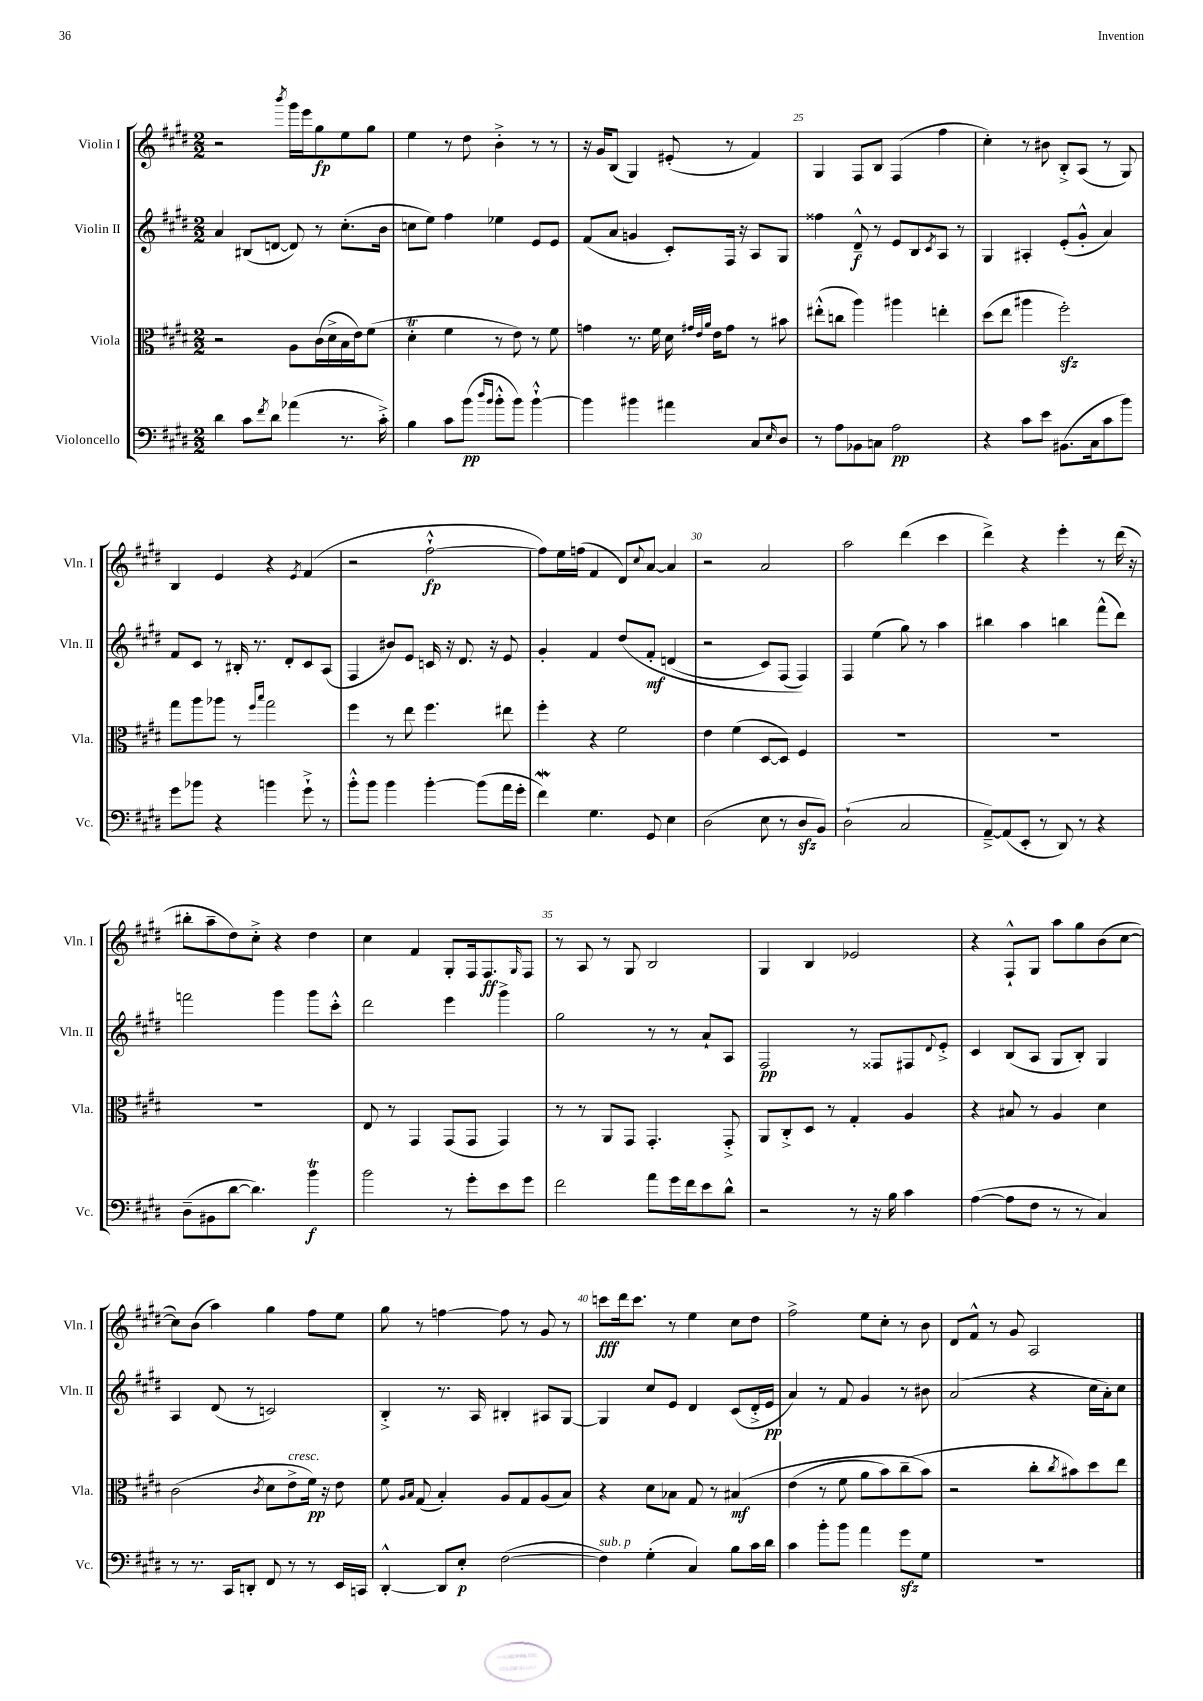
<<
\new StaffGroup <<
\new Staff = "s0" \with { instrumentName = "Violin I" shortInstrumentName = "Vln. I" } {
    \clef treble \key e \major \numericTimeSignature \time 2/2
    r2 \acciaccatura { b'''8 } gis'''16 e'''16 gis''8\fp e''8 gis''8 |
    e''4 r8 dis''8 b'4-.-> r8 r8 |
    r16 gis'16 b8( gis4) eis'8-.( r8 fis'4) |
    gis4 fis8 b8 fis4( fis''4 |
    cis''4-.) r8 bis'8 b8-.-> a8( r8 gis8) |
    b4 e'4 r4 \acciaccatura { e'8 } fis'4( |
    r2 fis''2~-!-^\fp |
    fis''8) e''16 f''16( fis'4 dis'8) \appoggiatura { cis''8 } a'8~ a'4 |
    r2 a'2 |
    a''2 dis'''4( cis'''4 |
    dis'''4->) r4 e'''4-. r8 dis'''16( r16 |
    bis''8-. a''8-- dis''8) cis''8-.-> r4 dis''4 |
    cis''4 fis'4 gis8-. fis16 fis8.\ff \grace { gis16 } fis8 |
    r8 a8 r8 gis8 b2 |
    gis4 b4 ees'2 |
    r4 fis8-!-^ gis8 a''8 gis''8 b'8( cis''8~ |
    cis''8) b'8( a''4) gis''4 fis''8 e''8 |
    gis''8 r8 f''4~ f''8 r8 gis'8 r8 |
    c'''8\fff dis'''16 c'''8. r8 e''4 cis''8 dis''8 |
    fis''2-> e''8 cis''8-. r8 b'8 |
    dis'8 fis'8-^ r8 gis'8 a2 \bar "|." |
}
\new Staff = "s1" \with { instrumentName = "Violin II" shortInstrumentName = "Vln. II" } {
    \clef treble \key e \major \numericTimeSignature \time 2/2
    a'4 bis8( d'8~ d'8) r8 cis''8.-.( b'16 |
    c''8 e''8) fis''4 ees''4 e'8 e'8 |
    fis'8( a'8 g'4 cis'8-.) fis16 r16 a8 gis8 |
    fisis''4 dis'8---^\f r8 e'8 b8 \acciaccatura { cis'8 } a8 r8 |
    gis4 ais4-. e'8-.( gis'8-.-^ a'4) |
    fis'8 cis'8 r8 bis16-. r8. dis'8-. cis'8 a8( |
    fis4 bis'8) e'8 c'16 r16 dis'8. r16 e'8 |
    gis'4-. fis'4 dis''8\( fis'8-.\mf d'4( |
    r2 cis'8) fis8( fis4)\) |
    fis4 e''4( gis''8) r8 a''4 |
    bis''4 a''4 b''4 fis'''8-^( dis'''8) |
    f'''2 gis'''4 gis'''8 cis'''8-.-^ |
    dis'''2 e'''4 gis'''4-> |
    gis''2 r8 r8 a'8-! a8 |
    fis2\pp r8 fisis8 fis8 \appoggiatura { dis'8 } e'8-.-> |
    cis'4 b8( a8 gis8 b8-.) gis4 |
    a4 dis'8( r8 c'2) |
    b4-.-> r8. a16 bis4-. ais8 gis8~ |
    gis4 cis''8 e'8 dis'4 cis'8( dis'16-.-> e'16\pp |
    a'4) r8 fis'8 gis'4 r8 bis'8 |
    a'2( r4 cis''16 a'16-.) cis''8 \bar "|." |
}
\new Staff = "s2" \with { instrumentName = "Viola" shortInstrumentName = "Vla." } {
    \clef alto \key e \major \numericTimeSignature \time 2/2
    r2 a8 cis'16( dis'16-> b16 e'16) fis'8( |
    dis'4-.\trill fis'4 r8 e'8) r8 fis'8 |
    g'4 r8. fis'16 dis'16 \grace { gis'32 e'32 a'32 } e'16 gis'8 r8 bis'8 |
    eis''8-.-^( c''8 a''4) ais''4 e''4-. |
    dis''8( e''8 ais''4 fis''2-.\sfz) |
    gis''8 a''8 aes''8 r8 \grace { fis''16 b''16 } gis''2 |
    fis''4 r8 e''8 fis''4. eis''8 |
    fis''4-. r4 fis'2 |
    e'4 fis'4( dis8~ dis8) fis4 |
    R1 |
    R1 |
    R1 |
    e8 r8 gis,4 gis,8( gis,8 gis,4) |
    r8 r8 a,8 gis,8 gis,4.-. gis,8-.-> |
    a,8 cis8-.-> dis8 r8 gis4-. a4 |
    r4 bis8 r8 a4 dis'4 |
    cis'2( \acciaccatura { cis'8 } dis'8 e'8->^\markup { \italic "cresc." } fis'16\pp) r16 e'8 |
    fis'8 \grace { a16 b16 } gis8( b4-.) a8 gis8 a8( b8) |
    r4 dis'8 bes8 gis8 r8 bis4\mf\( |
    e'4( r8 fis'8 a'8 b'8) cis''8--( b'8\) |
    r2 cis''8-. \acciaccatura { cis''8 } bis'8) dis''8 e''8 \bar "|." |
}
\new Staff = "s3" \with { instrumentName = "Violoncello" shortInstrumentName = "Vc." } {
    \clef bass \key e \major \numericTimeSignature \time 2/2
    dis'4 cis'8 \acciaccatura { fis'8 } dis'8 aes'4( r8. cis'16-.->) |
    b4 cis'8 b'8\pp( \grace { dis''16 b'16 } b'8-.-^ b'8) b'4~-!-^ |
    b'4 bis'4 ais'4 cis8 \grace { e16 } dis8 |
    r8 a8 bes,8 c8 a2\pp |
    r4 cis'8 e'8 bis,8.( cis16 cis'8 b'8) |
    gis'8 bes'8 r4 b'4 gis'8-!-> r8 |
    b'8-.-^ b'8 b'4 b'4~-. b'8( a'16 gis'16-. |
    fis'4\mordent) gis4. gis,8 e4 |
    dis2( e8 r8 dis8\sfz b,8) |
    dis2-!( cis2 |
    a,8~--->) a,8( e,8-. r8 dis,8) r8 r4 |
    dis8--( bis,8 dis'8~ dis'4.) b'4\trill\f |
    b'2 r8 gis'8-. e'8 gis'8 |
    fis'2 a'8 gis'16 fis'16 e'8 dis'8-^ |
    r2 r8 r16 b16 cis'4 |
    a4~( a8 fis8 r8 r8 cis4) |
    r8 r8. cis,16 d,8-. fis,8 r8 r8 e,16 c,16 |
    dis,4~-.-^ dis,8 e8-.\p fis2~( |
    fis4^\markup { \italic "sub. p" }) gis4-.( cis4) b8 cis'16 dis'16 |
    cis'4 b'8-. b'8 a'4 gis'8\sfz gis8 |
    R1 \bar "|." |
}
>>
>>
\layout { \context { \Score currentBarNumber = #22 \override BarNumber.break-visibility = ##(#f #t #t) barNumberVisibility = #(every-nth-bar-number-visible 5) } }
